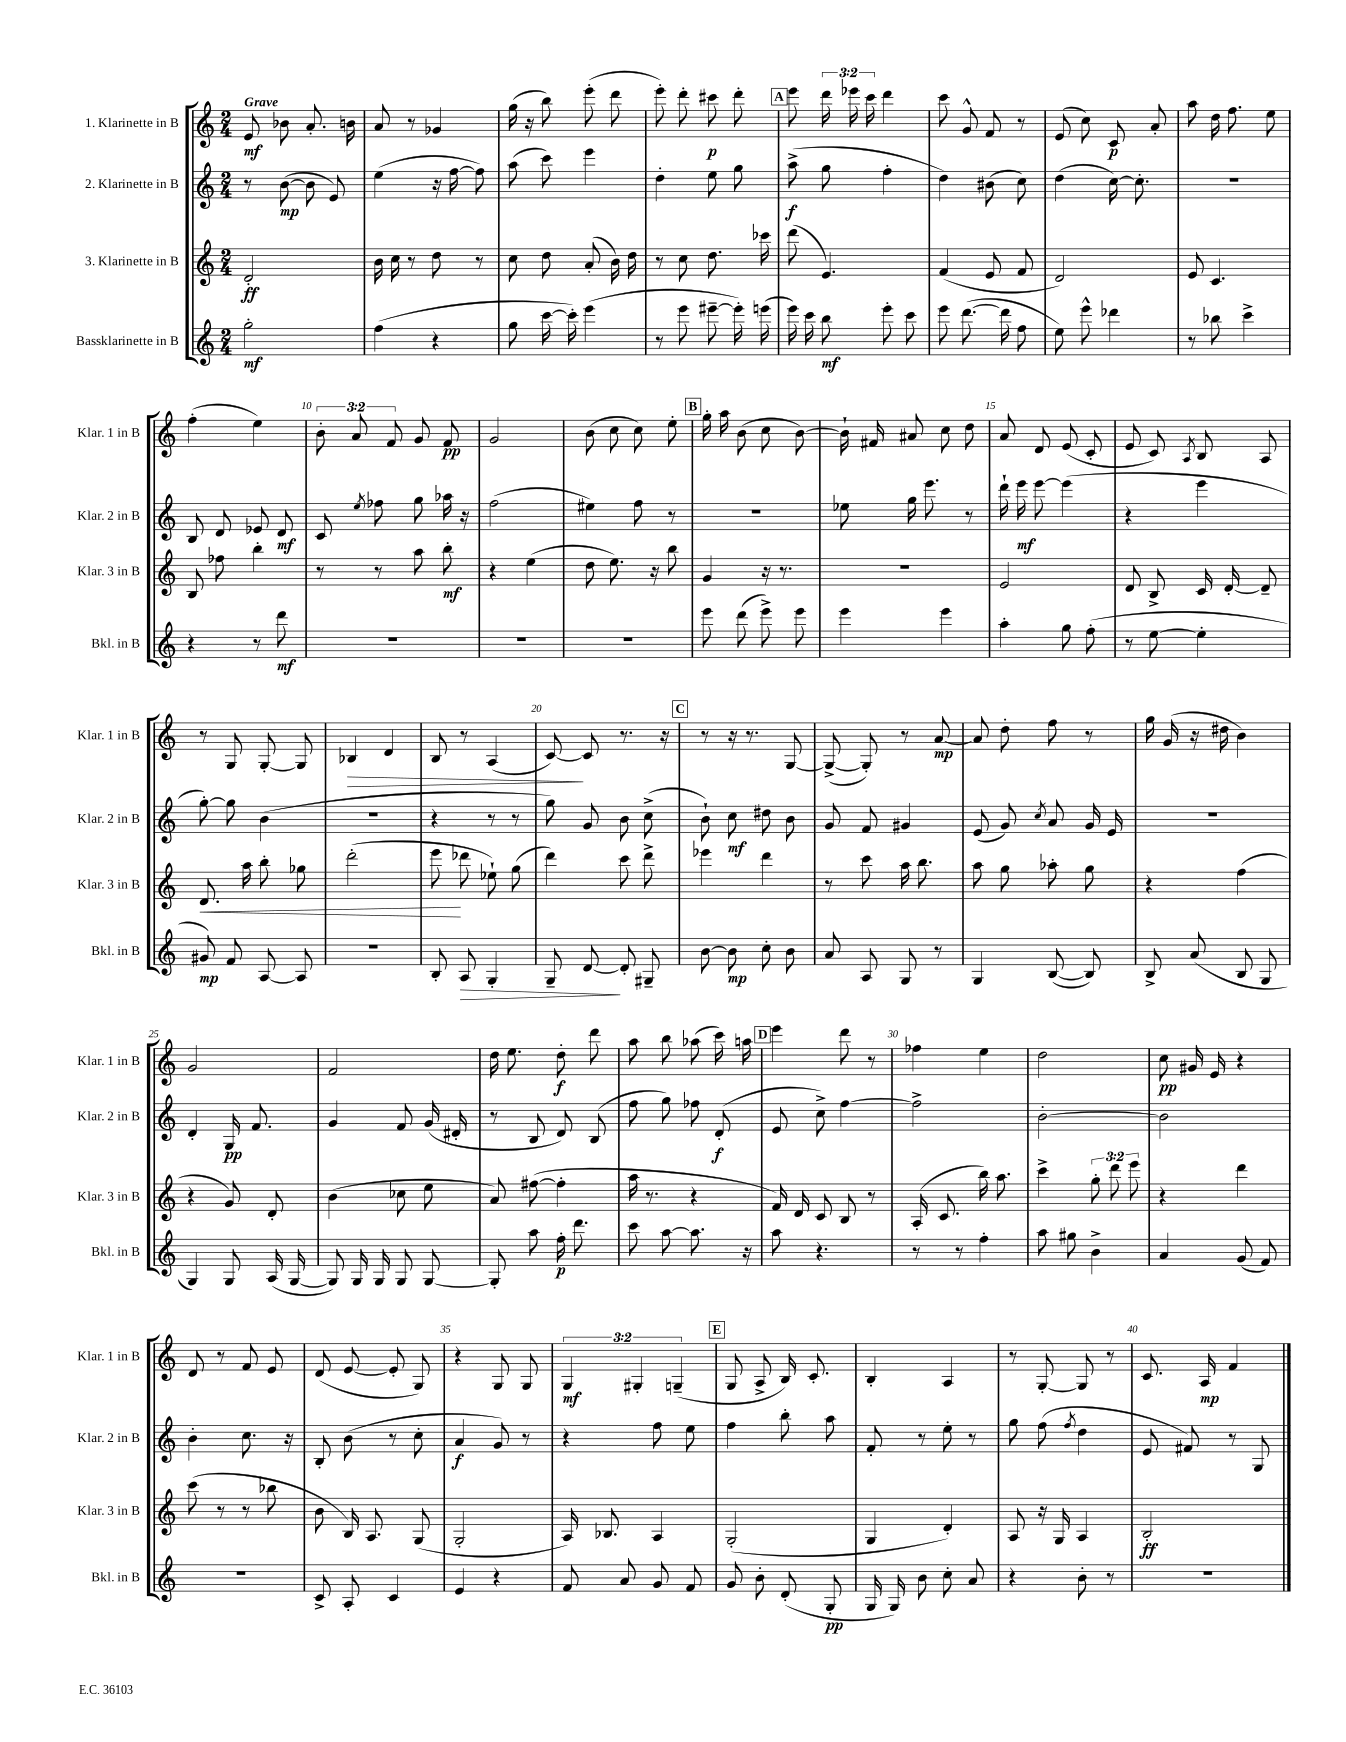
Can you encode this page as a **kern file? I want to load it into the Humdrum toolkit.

**kern	**kern	**kern	**kern
*staff4	*staff3	*staff2	*staff1
*clefG2	*clefG2	*clefG2	*clefG2
*k[]	*k[]	*k[]	*k[]
*M2/4	*M2/4	*M2/4	*M2/4
2gg'	2d'	8r	8e
.	.	([8b	8b-
.	.	8b]	8.a'
.	.	8e)	.
.	.	.	16b
=	=	=	=
(4ff	16b	(4ee	8a
.	16cc	.	.
.	8r	.	8r
4r	8dd	16r	4g-
.	.	[16ff	.
.	8r	8ff])	.
=	=	=	=
8gg	8cc	(8aa	(16gg
.	.	.	16r
[16ccc	8dd	8ccc)	8bb)
16ccc'])	.	.	.
(4eee	(8a'	4eee	(8eee'
.	16b)	.	8ddd
.	16dd	.	.
=	=	=	=
8r	8r	4dd'	8eee')
8eee	8cc	.	8ddd'
[8eee#~	8.dd	8ee	8ccc#
16eee#'])	.	8gg	8ddd'
(16eee	16ccc-	.	.
=	=	=	=
16eee)	(8ddd	(8aa^	8eee
16ccc	.	.	.
8bb	4.e)	8gg	24ddd
.	.	.	24eee-
.	.	.	24ccc
8eee'	.	4ff'	4ddd
8ccc	.	.	.
=	=	=	=
8eee	(4f	4dd)	8ccc
([8.ddd	.	.	8g^^
.	8e	(8b#	8f
16ddd]	.	.	.
8ff	8f	8cc)	8r
=	=	=	=
8ee)	2d)	(4dd	(8e
8eee^^	.	.	8cc)
4ddd-	.	[16cc)	8c
.	.	8.cc']	.
.	.	.	8a'
=	=	=	=
8r	8e	2r	8aa
8bb-	4.c	.	16dd
.	.	.	8.ff
4ccc^	.	.	.
.	.	.	8ee
=	=	=	=
4r	8B	8B	(4ff'
.	8ff-	8d	.
8r	4bb'	8e-	4ee)
8ddd	.	8d	.
=	=	=	=
2r	8r	8c	12b'
.	.	.	12a
.	.	8qee	.
.	8r	8ff-	.
.	.	.	12f
.	8aa	8gg	8g
.	8bb'	16aa-	8f
.	.	16r	.
=	=	=	=
2r	4r	(2ff	2g
.	(4ee	.	.
=	=	=	=
2r	8dd	4ee#)	(8b
.	8.ee)	.	8cc
.	.	8ff	8cc)
.	16r	.	.
.	8bb	8r	8ee'
=	=	=	=
8eee	4g	2r	16gg'
.	.	.	16aa
(8ddd	.	.	(8b
8eee^)	16r	.	8cc
.	8.r	.	.
8eee	.	.	[8b)
=	=	=	=
4eee	2r	8ee-	16b`]
.	.	.	16f#
.	.	16gg	8a#
.	.	8.eee	.
4eee	.	.	8cc
.	.	8r	8dd
=	=	=	=
4aa'	2e	16ddd`	8a
.	.	16eee	.
.	.	[8eee	8d
8gg	.	(4eee]	(8e
(8ff'	.	.	8c'
=	=	=	=
8r	8d	4r	8e
[8ee	8B^	.	8c)
.	.	.	8qA
4ee']	16c	4eee	8B
.	[16d'	.	.
.	8d~]	.	8A
=	=	=	=
8g#)	8.d	[8gg')	8r
8f	.	8gg]	8G
.	16aa	.	.
[8A	8bb'	(4b	[8G'
8A]	8gg-	.	8G]
=	=	=	=
2r	(2ddd'	2r	4B-
.	.	.	4d
=	=	=	=
8B'	8eee	4r	8B
8A	8ddd-	.	8r
4G'	8ee-`)	8r	(4A
.	(8gg	8r	.
=	=	=	=
8G~	4ddd)	8gg)	[8c)
[8d	.	8g	8c]
8d']	8ccc	8b	8.r
8G#~	8ddd^	(8cc^	.
.	.	.	16r
=	=	=	=
[8b	4eee-	8b`)	8r
8b]	.	8cc	16r
.	.	.	8.r
8cc'	4ddd	8dd#	.
8b	.	8b	[8G
=	=	=	=
8a	8r	8g	(8G^_
8A	8ccc	8f	8G'])
8G	16aa	4g#	8r
.	8.bb	.	.
8r	.	.	[8a
=	=	=	=
4G	8aa	(8e	8a]
.	8gg	8g)	8dd'
.	.	8qcc	.
([8B	8aa-'	8a	8ff
8B])	8gg	16g	8r
.	.	16e	.
=	=	=	=
8B^	4r	2r	16gg
.	.	.	(16g
(8a	.	.	16r
.	.	.	16dd#
8B	(4ff	.	4b)
8G	.	.	.
=	=	=	=
4G)	4r	4d'	2g
8G	8g)	16G	.
.	.	8.f	.
(16A	8d'	.	.
[16G	.	.	.
=	=	=	=
8G])	(4b	4g	2f
16G	.	.	.
16G	.	.	.
8G	8cc-	8f	.
[8G	8ee	(16g	.
.	.	16d#'	.
=	=	=	=
8G']	8a)	8r	16dd
.	.	.	8.ee
8aa	([8ff#	8B	.
16ff'	4ff#']	8d)	8dd'
8.ddd	.	.	.
.	.	(8B	8ddd
=	=	=	=
8ccc	16aa	8ff	8aa
.	8.r	.	.
[8aa	.	8gg)	8bb
8.aa]	4r	8ff-	(8aa-
.	.	(8d'	16ccc)
16r	.	.	16aa
=	=	=	=
8aa	16f)	8e	4eee
.	16d	.	.
4.r	8c	8cc^)	.
.	8B	[4ff	8ddd
.	8r	.	8r
=	=	=	=
8r	(16A'	2ff^]	4ff-
.	8.c	.	.
8r	.	.	.
4ff'	16bb)	.	4ee
.	8.aa	.	.
=	=	=	=
8aa	4ccc^	[2b'	2dd
8gg#	.	.	.
4b^	12gg'	.	.
.	12ddd	.	.
.	12eee	.	.
=	=	=	=
4a	4r	2b]	8cc
.	.	.	16g#
.	.	.	16e
(8g	4ddd	.	4r
8f)	.	.	.
=	=	=	=
2r	(8ccc	4b'	8d
.	8r	.	8r
.	8r	8.cc	8f
.	8bb-	.	8e
.	.	16r	.
=	=	=	=
8c^	8b	8B'	(8d
8A'	16B)	(8b	[8e
.	8.A	.	.
4c	.	8r	8e']
.	(8G	8cc'	8G)
=	=	=	=
4e	2G'	4a	4r
4r	.	8g)	8G
.	.	8r	8G
=	=	=	=
8f	16A)	4r	6G
.	8.B-	.	.
8a	.	.	.
.	.	.	6G#'
8g	4A	8ff	.
.	.	.	(6G~
8f	.	8ee	.
=	=	=	=
8g	(2G'	4ff	8G
8b'	.	.	8A^
(8d'	.	8bb'	16B)
.	.	.	8.c'
8G'	.	8aa	.
=	=	=	=
16G	4G	8f'	4B'
16G)	.	.	.
8b	.	8r	.
8cc'	4d')	8ee'	4A
8a	.	8r	.
=	=	=	=
4r	8A	8gg	8r
.	16r	(8ff	[8G'
.	16G	.	.
.	.	8qff	.
8b'	4A	4dd	8G]
8r	.	.	8r
=	=	=	=
2r	2B'	8e	8.c
.	.	8f#)	.
.	.	.	16A
.	.	8r	4f
.	.	8G	.
==	==	==	==
*-	*-	*-	*-
